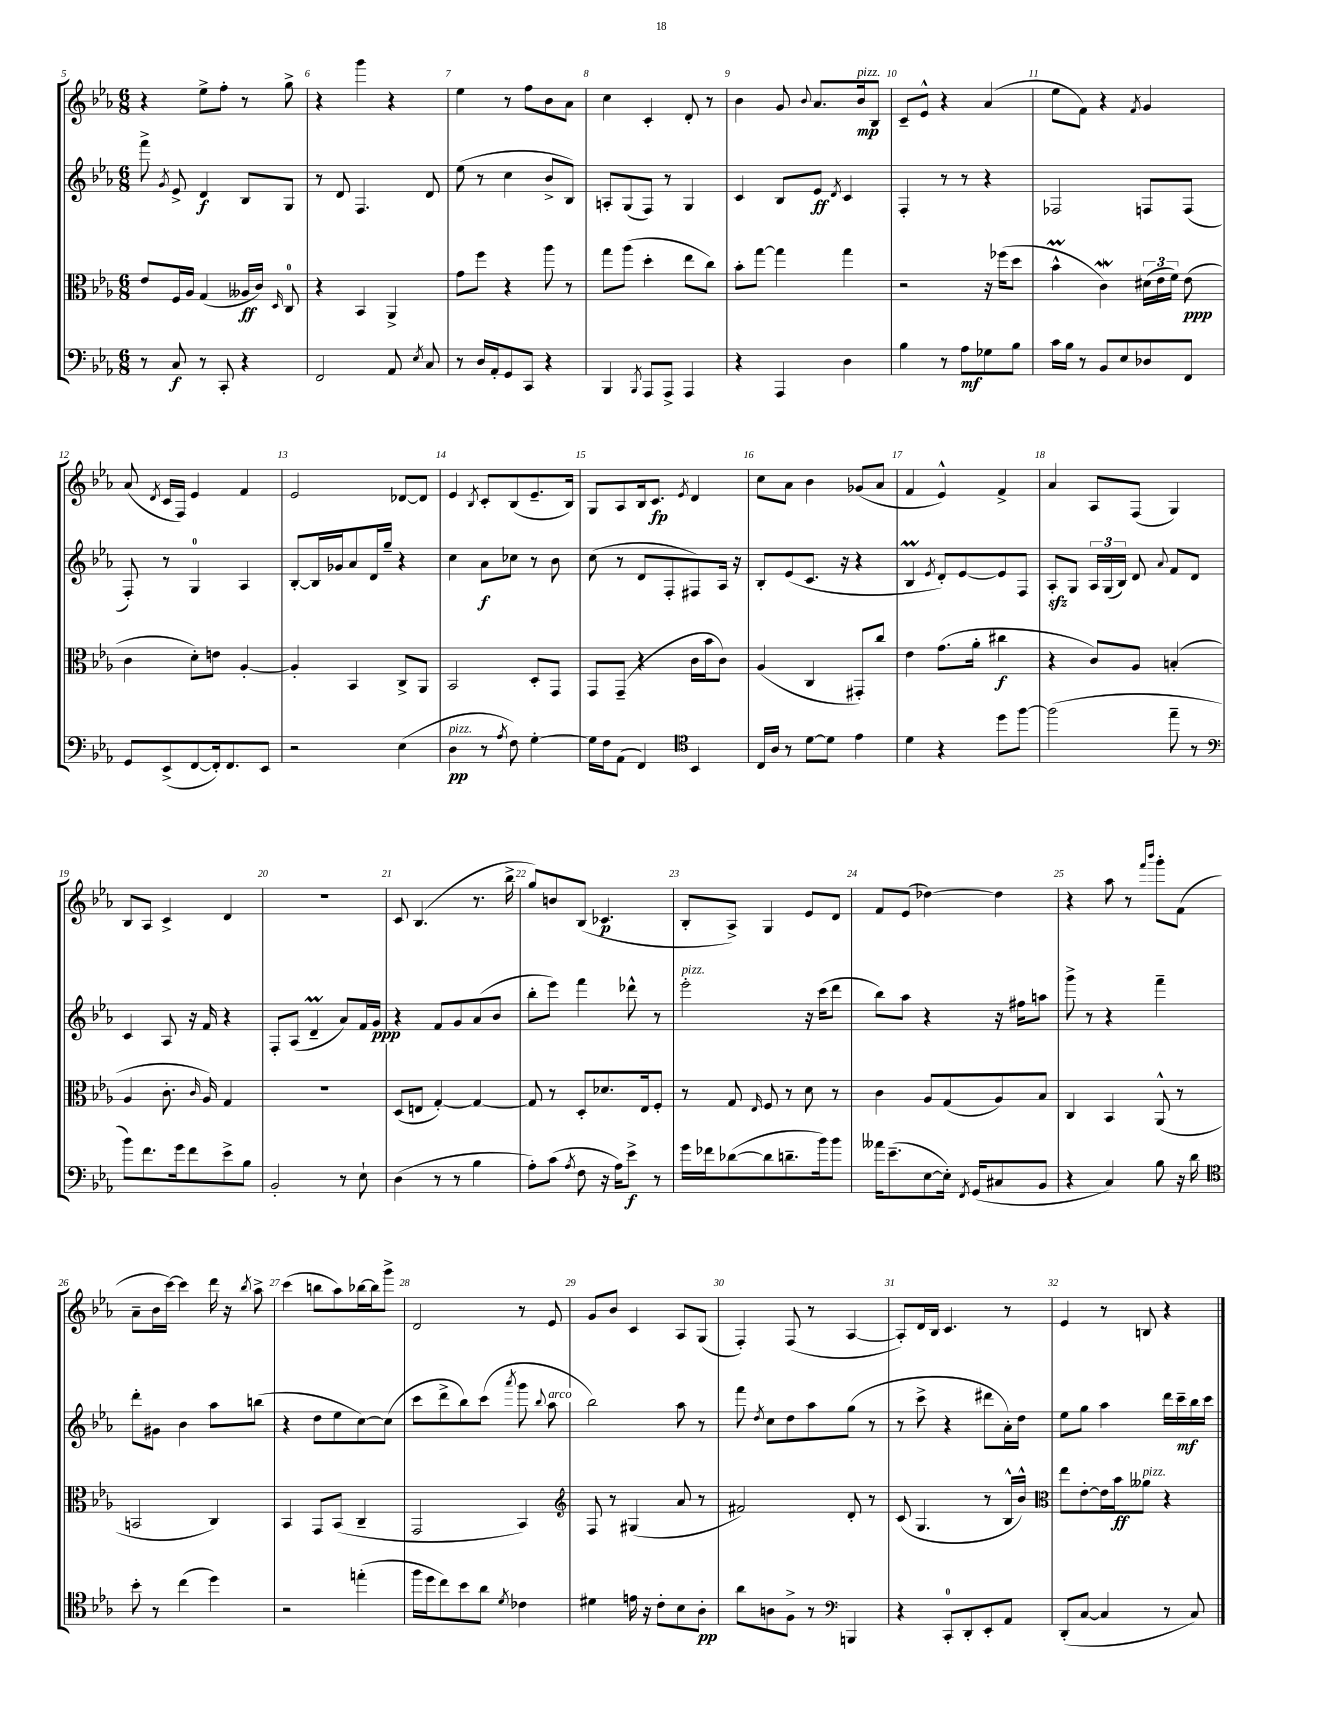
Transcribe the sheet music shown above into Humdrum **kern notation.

**kern	**kern	**kern	**kern
*staff4	*staff3	*staff2	*staff1
*clefF4	*clefC3	*clefG2	*clefG2
*k[b-e-a-]	*k[b-e-a-]	*k[b-e-a-]	*k[b-e-a-]
*M6/8	*M6/8	*M6/8	*M6/8
8r	8e-	8fff^	4r
.	.	8qg	.
8C	16F	8e-^	.
.	16A-	.	.
8r	(4G	4d	8ee-^
8CC'	.	.	8ff'
4r	16A--	8B-	8r
.	16c)	.	.
.	16qqD	.	.
.	8C	8G	8gg^
=	=	=	=
2FF	4r	8r	4r
.	.	8d	.
.	4BB-	4.F	4ggg
8AA-	4AA-^	.	4r
8qE-	.	.	.
8C	.	8d	.
=	=	=	=
8r	8g	(8ee-	4ee-
16D	8ff	8r	.
16AA-'	.	.	.
8GG	4r	4cc	8r
8CC	.	.	8ff
4r	8aa-	8b-^	8b-
.	8r	8B-)	8a-
=	=	=	=
4BBB-	8gg	8A'	4cc
.	(8aa-	(8G	.
8qBBB-	.	.	.
8AAA-	4dd'	8F)	4c'
8AAA-^	.	8r	.
4AAA-	8ee-	4G	8d'
.	8cc)	.	8r
=	=	=	=
4r	8b-'	4c	4b-
.	[8gg	.	.
4AAA-	4gg]	8B-	8g
.	.	.	8qqb-
.	.	8e-	8.a-
.	.	8qd	.
4D	4gg	4c	.
.	.	.	16b-
.	.	.	8B-
=	=	=	=
4B-	2r	4F'	8c~
.	.	.	8e-^^
8r	.	8r	4r
8A-	.	8r	.
8G-	16r	4r	(4a-
.	(16ff-	.	.
8B-	8dd	.	.
=	=	=	=
16c	4b-^^	2F-	8ee-
16B-	.	.	.
8r	.	.	8f)
8BB-	4c)	.	4r
8E-	.	.	.
.	.	.	8qf
8D-	(24d#	8F	4g
.	24e-	.	.
.	24f)	.	.
8FF	(8e-	(8F	.
=	=	=	=
8GG	4c	8F')	(8a-
.	.	.	8qd
(8EE-^	.	8r	16c
.	.	.	16F)
[8FF	8d')	4G	4e-
16FF'])	8e	.	.
8.FF	.	.	.
.	[4A-'	4A-	4f
8EE-	.	.	.
=	=	=	=
2r	4A-']	[8B-'	2e-
.	.	16B-]	.
.	.	16g-	.
.	4BB-	8a-	.
.	.	16d	.
.	.	16gg~	.
(4E-	8C^	4r	[8d-
.	8AA-	.	8d-]
=	=	=	=
4D	2BB-	4cc	4e-
.	.	.	8qB-
8r	.	8a-	8c'
8qA-	.	.	.
8F)	.	8cc-	(8B-
[4G'	8D'	8r	8.e-~
.	8GG	8b-	.
.	.	.	16B-)
=	=	=	=
16G]	8GG	(8cc	8G
16F	.	.	.
(8AA-	(8GG~	8r	8A-
4FF)	4r	8d	16B-
.	.	.	8.c
.	.	8F'	.
*clefC4	*	*	*
.	.	.	8qe-
4BB-	16c	8F#)	4d
.	16b-	.	.
.	8c)	16A-	.
.	.	16r	.
=	=	=	=
16C	(4A-	8B-'	8cc
16A-	.	.	.
8r	.	(8e-	8a-
[8d	4C	8.c	4b-
8d]	.	.	.
.	.	16r	.
4e-	8GG#')	4r	(8g-
.	8cc	.	8a-
=	=	=	=
4d	4e-	4B-	4f
.	.	8qe-	.
4r	(8.g	8d')	4e-^^)
.	.	[8e-	.
.	16a-'	.	.
8dd	4cc#	8e-]	4f^
[8ff	.	8F	.
=	=	=	=
(2ff]	4r	8A-'	4a-
.	.	8G	.
.	8c)	24A-	8A-
.	.	(24G	.
.	.	24B-)	.
.	8A-	8d	(8F
.	.	8qqa-	.
8ee-~	(4B'	8f	4G)
8r	.	8d	.
=	=	=	=
*clefF4	*	*	*
8b-)	4A-	4c	8B-
8.f	.	.	8A-
.	8.c'	8A-	4c^
16g	.	.	.
8f	.	16r	.
.	16qqc	.	.
.	16A-)	16f	.
8e-^	4G	4r	4d
8B-	.	.	.
=	=	=	=
2BB-'	2.r	8F'	2.r
.	.	(8A-	.
.	.	4d~	.
8r	.	8a-)	.
8E-`	.	16f	.
.	.	16g	.
=	=	=	=
(4D	(8D	4r	8c
.	8E	.	(4.B-
8r	[4G')	8f	.
8r	.	8g	.
4B-	4G_	(8a-	8.r
.	.	8b-	.
.	.	.	16bb-^
=	=	=	=
8A-')	8G]	8bb-'	8gg)
(8c	8r	8eee-)	8b
8qA-	.	.	.
8F	8D'	4fff	(8B-
16r	8.d-	.	4.c-
16A-)	.	.	.
8e-^	.	8ddd-^^	.
.	16E-	.	.
8r	8F'	8r	.
=	=	=	=
16g	8r	2eee-'	8B-'
16f-	.	.	.
([8d-	8G	.	8A-^)
.	16qqE-	.	.
8d-]	8F	.	4G
8.d~	8r	.	.
.	8d	16r	8e-
16b-)	.	(16ccc	.
8b-	8r	8ddd	8d
=	=	=	=
16a--	4c	8bb-)	8f
(8.e-~	.	.	.
.	.	8aa-	(8e-
[8E-	8A-	4r	[4dd-)
16E-'])	(8G	.	.
8qFF	.	.	.
(16GG	.	.	.
8C#	8A-)	16r	4dd-]
.	.	16ff#	.
8BB-	8B-	8aa	.
=	=	=	=
4r	4C	8ggg^	4r
.	.	8r	.
4C)	4BB-	4r	8aa-
.	.	.	8r
.	.	.	16qqfff
.	.	.	16qqbbb-
8B-	(8AA-^^	4fff~	8ggg'
16r	8r	.	(8f
16d	.	.	.
=	=	=	=
*clefC4	*	*	*
8b-'	2BB	8ddd'	8a-~
8r	.	8g#	16b-
.	.	.	[16ccc)
(4cc	.	4b-	4ccc]
4dd)	4C)	8aa-	16ddd
.	.	.	16r
.	.	.	8qbb-
.	.	(8bb	8aa-^
=	=	=	=
2r	4BB-	4r	(4ccc
.	8GG	8dd	8bb
.	(8BB-	8ee-	8aa-)
(4ee'	4C~	[8cc)	[16bb-
.	.	.	16bb-]
.	.	(8cc]	8ggg^
=	=	=	=
16ff	2GG	8ccc	2d
16dd	.	.	.
8cc)	.	8ddd^	.
8b-	.	8bb-)	.
8a-	.	(8ccc	.
8qd	.	8qaaa-	.
4c-	4BB-)	8ggg	8r
.	.	8qqbb-	.
.	.	8aa-	8e-
=	=	=	=
*	*clefG2	*	*
4d#	8F	2bb-)	8g
.	8r	.	8b-
16e	(4G#	.	4c
16r	.	.	.
8c'	.	.	.
8B-	8a-	8aa-	8A-
8A-'	8r	8r	(8G
=	=	=	=
8a-	2f#)	8fff	4F')
.	.	8qdd	.
8A	.	8cc	.
8F^	.	8dd	(8F
8r	.	8aa-	8r
*clefF4	*	*	*
4BBB	8d'	(8gg	[4A-
.	8r	8r	.
=	=	=	=
4r	(8c	8r	8A-'])
.	4.G	8ccc^	16d
.	.	.	16B-
8CC'	.	4r	4.c
8DD'	.	.	.
8EE-'	8r	8ddd#	.
8AA-	16B-^^	16a-')	8r
.	16b-^^)	16dd	.
=	=	=	=
*	*clefC3	*	*
(8DD'	8ee-	8ee-	4e-
[8C	[8e-'	8gg	.
4C]	16e-]	4aa-	8r
.	16b-	.	.
.	8a--	.	8B
8r	4r	16ddd	4r
.	.	16ccc~	.
8C)	.	16bb-	.
.	.	16ccc	.
==	==	==	==
*-	*-	*-	*-
